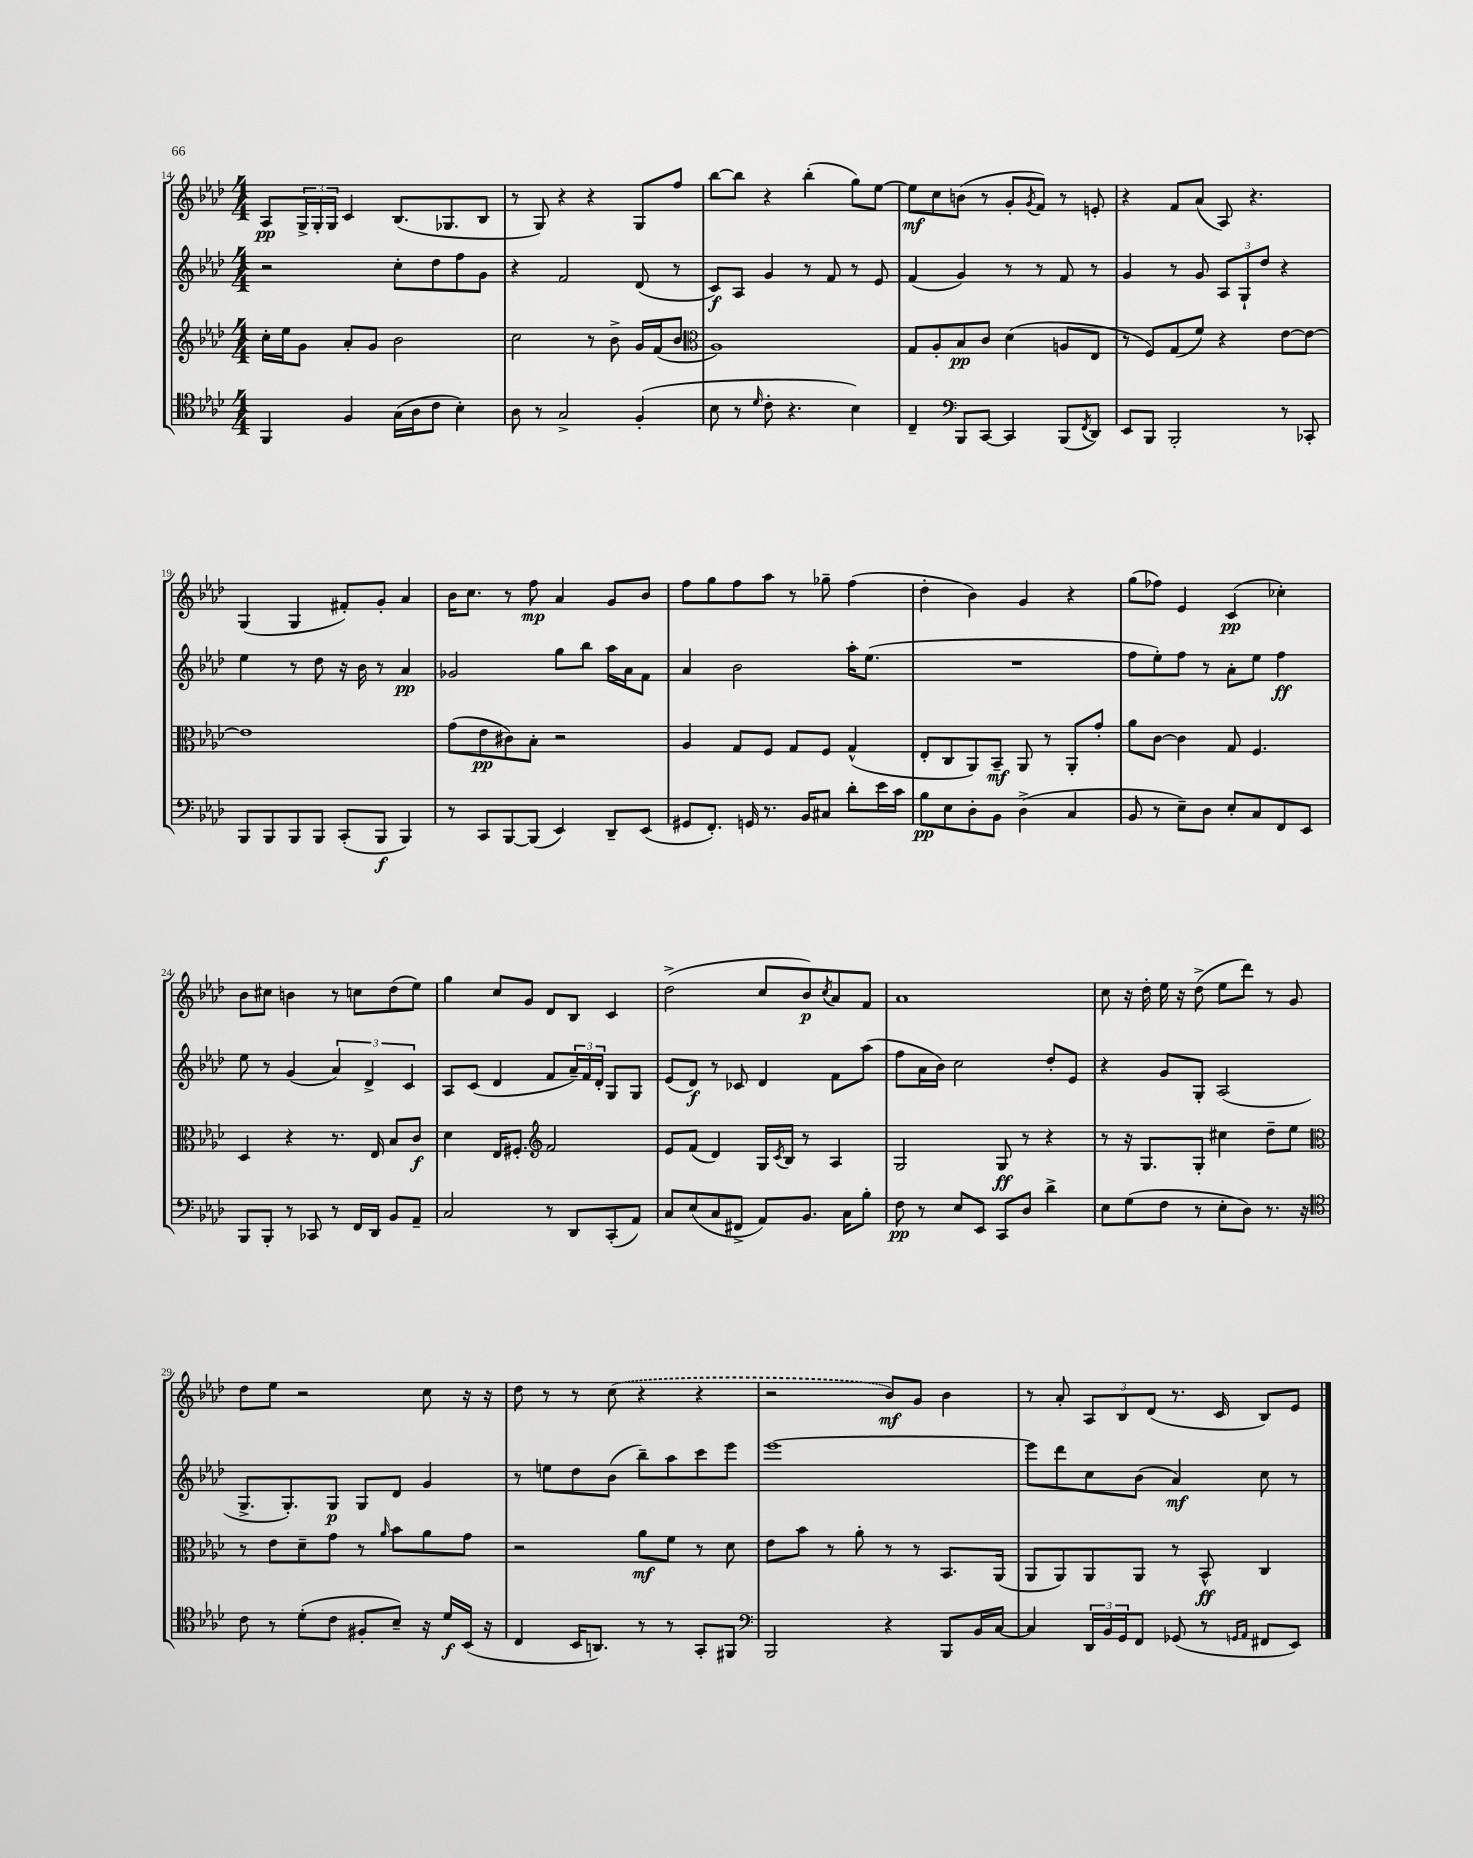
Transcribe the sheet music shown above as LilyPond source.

<<
\new StaffGroup <<
\new Staff = "s0" {
    \clef treble \key aes \major \numericTimeSignature \time 4/4
    aes8\pp \tuplet 3/2 { g16-> g16-. g16 } c'4 bes8.( ges8. bes8 |
    r8 g8) r4 r4 g8 f''8 |
    bes''8~ bes''8 r4 bes''4-.( g''8) ees''8~ |
    ees''8\mf c''8 b'8( r8 g'8-. \acciaccatura { g'8 } f'8) r8 e'8-. |
    r4 f'8 aes'8( aes8) r4. |
    g4( g4 fis'8-.) g'8-. aes'4 |
    bes'16 c''8. r8 f''8\mp aes'4 g'8 bes'8 |
    f''8 g''8 f''8 aes''8 r8 ges''8-- f''4( |
    des''4-. bes'4) g'4 r4 |
    g''8( fes''8) ees'4 c'4\pp( ces''4-.) |
    bes'8 cis''8 b'4 r8 c''8 des''8( ees''8) |
    g''4 c''8 g'8 des'8 bes8 c'4 |
    des''2->( c''8 bes'8\p) \acciaccatura { c''8 } aes'8 f'8 |
    aes'1 |
    c''8 r16 des''16-. ees''16 r16 des''8->( ees''8 des'''8) r8 g'8 |
    des''8 ees''8 r2 c''8 r16 r16 |
    des''8 r8 r8 \once \slurDashed c''8( r4 r4 |
    r2 bes'8\mf) g'8 bes'4 |
    r8 aes'8-. \tuplet 3/2 { aes8 bes8 des'8( } r8. c'16 bes8) ees'8 \bar "|." |
}
\new Staff = "s1" {
    \clef treble \key aes \major \numericTimeSignature \time 4/4
    r2 c''8-. des''8 f''8 g'8 |
    r4 f'2 des'8( r8 |
    c'8\f) aes8 g'4 r8 f'8 r8 ees'8 |
    f'4( g'4) r8 r8 f'8 r8 |
    g'4 r8 g'8 \tuplet 3/2 { aes8 g8-! des''8 } r4 |
    ees''4 r8 des''8 r16 bes'16 r8 aes'4\pp |
    ges'2 g''8 bes''8 aes''16 aes'16 f'8 |
    aes'4 bes'2 aes''16-. ees''8.( |
    R1 |
    f''8 ees''8-.) f''8 r8 aes'8-. ees''8 f''4\ff |
    ees''8 r8 g'4( \tuplet 3/2 { aes'4) des'4-> c'4 } |
    aes8 c'8( des'4 f'8 \tuplet 3/2 { aes'16--) f'16 des'16-. } g8 g8 |
    ees'8( des'8\f) r8 ces'8 des'4 f'8 aes''8( |
    f''8 aes'16 bes'16) c''2 des''8-. ees'8 |
    r4 g'8 g8-. aes2( |
    g8.-> g8.-.) g8\p g8 des'8 g'4 |
    r8 e''8 des''8 bes'8( bes''8--) aes''8 c'''8 ees'''8 |
    ees'''1~ |
    ees'''8 des'''8 c''8 bes'8( aes'4\mf) c''8 r8 \bar "|." |
}
\new Staff = "s2" {
    \clef treble \key aes \major \numericTimeSignature \time 4/4
    c''16-. ees''16 g'8 aes'8-. g'8 bes'2 |
    c''2 r8 bes'8-> g'16 f'16( bes'8 |
    \clef alto aes1) |
    g8 aes8-. bes8\pp c'8 des'4( a8 ees8 |
    r8 f8) g8( f'8) r4 ees'8~ ees'8~ |
    ees'1 |
    g'8( ees'8\pp cis'8) bes8-. r2 |
    aes4 g8 f8 g8 f8 g4-^( |
    ees8-. c8 aes,8) bes,8--\mf aes,8 r8 aes,8-. g'8-. |
    aes'8 c'8~ c'4 g8 f4. |
    des4 r4 r8. ees16 bes8 c'8\f |
    des'4 ees16 fis8.-. \clef treble f'2 |
    ees'8 f'8( des'4) g16 \acciaccatura { c'8 } bes16 r8 aes4 |
    g2 g8\ff r8 r4 |
    r8 r16 g8. g8-. cis''4 des''8-- ees''8 |
    \clef alto r8 ees'8 des'8-- g'8 r8 \grace { aes'16 } bes'8 aes'8 g'8 |
    r2 aes'8\mf f'8 r8 des'8 |
    ees'8 bes'8 r8 aes'8-. r8 r8 bes,8. aes,16( |
    aes,8 aes,8) aes,8 aes,8 r8 bes,8-^\ff c4 \bar "|." |
}
\new Staff = "s3" {
    \clef tenor \key aes \major \numericTimeSignature \time 4/4
    f,4 f4 g16( aes16 c'8 bes4-.) |
    aes8 r8 g2-> f4-.( |
    bes8 r8 \grace { des'16 } c'8-. r4. bes4) |
    c4-- \clef bass bes,,8 c,8~ c,4 bes,,8( \acciaccatura { f,8 } des,8) |
    ees,8 bes,,8 bes,,2-. r8 ces,8-. |
    bes,,8 bes,,8 bes,,8 bes,,8 c,8-.( bes,,8\f bes,,4) |
    r8 c,8 bes,,8~ bes,,8( ees,4) des,8-- ees,8( |
    gis,8 f,8.-.) g,16 r8. bes,16 cis8 des'8-. ees'16 c'16 |
    bes8\pp ees8 des8-. bes,8 des4->( c4 |
    bes,8 r8 ees8--) des8 ees8-. c8 f,8 ees,8 |
    bes,,8 bes,,8-. r8 ces,8 r8 f,16 des,16 bes,8 aes,8-- |
    c2 r8 des,8 c,8-.( aes,8) |
    c8 ees8( c8 fis,8-> aes,8) bes,8. c16 bes8-. |
    f8\pp r8 ees8 ees,8 c,8 des8 des'4-> |
    ees8 g8( f8 r8 ees8-. des8) r8. r16 |
    \clef tenor c'8 r8 des'8-.( c'8 fis8-. bes8--) r16 des'16\f bes,16( r16 |
    c4 bes,16 a,8.) r8 r8 g,8-. fis,8 |
    \clef bass bes,,2 r4 bes,,8 bes,16 c16~ |
    c4 \tuplet 3/2 { des,16 bes,16 g,16 } f,8 ges,8( r8 \grace { g,16 aes,16 } fis,8 ees,8) \bar "|." |
}
>>
>>
\layout { \context { \Score currentBarNumber = #14 } }
